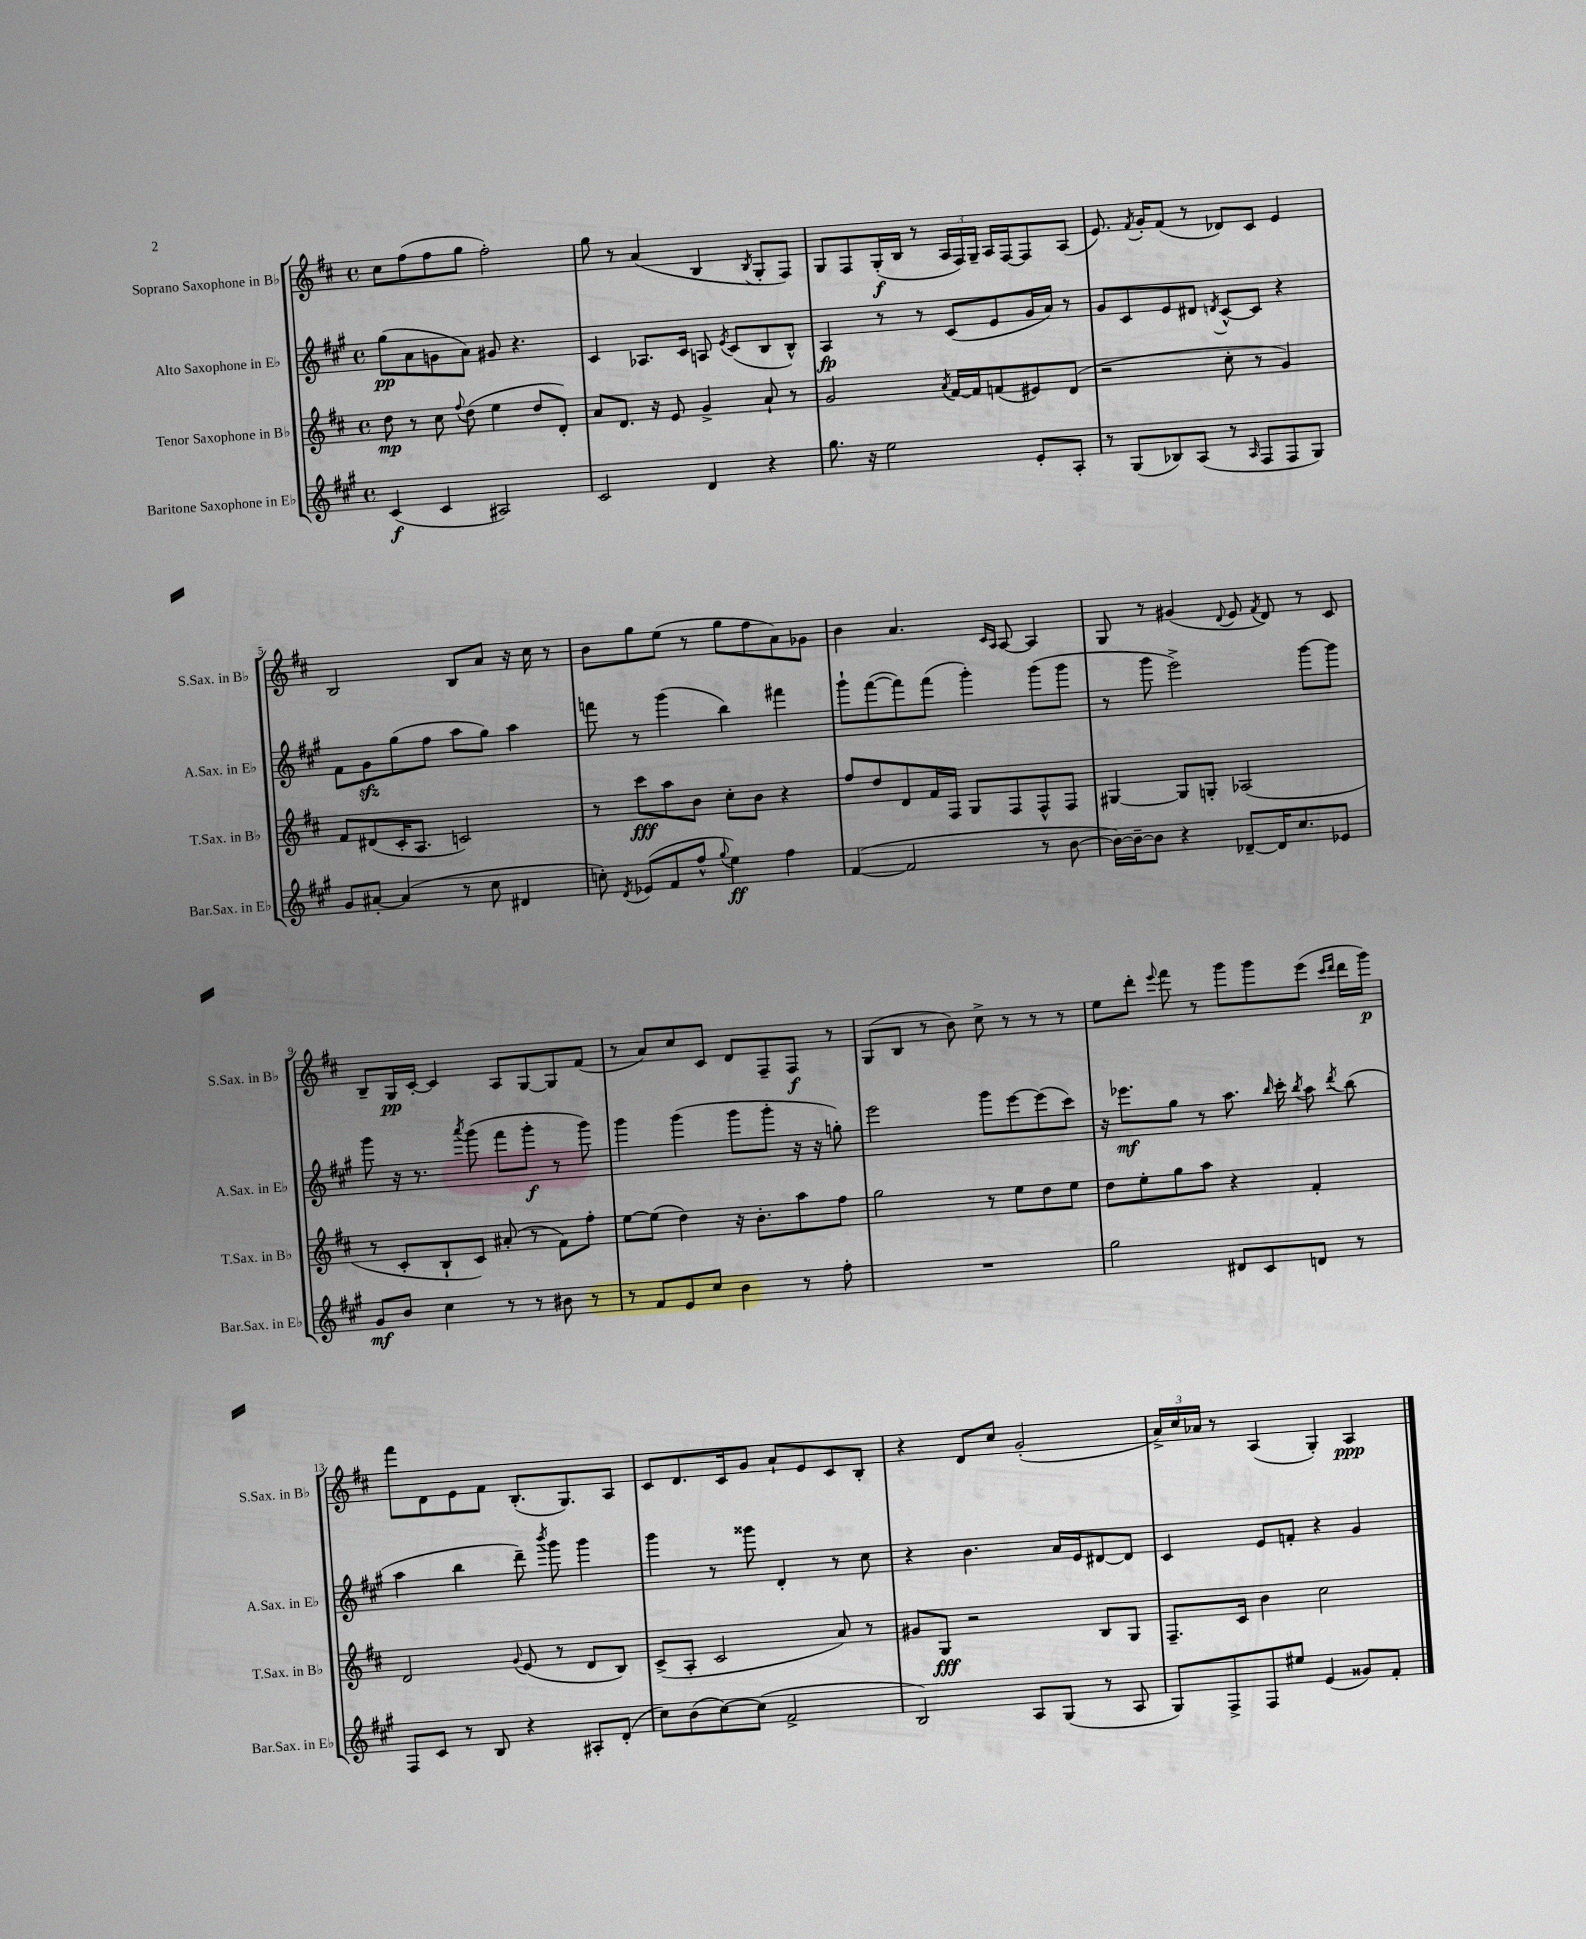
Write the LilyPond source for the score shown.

<<
\new StaffGroup <<
\new Staff = "s0" \with { instrumentName = "Soprano Saxophone in Bb" shortInstrumentName = "S.Sax. in Bb" } {
    \clef treble \key d \major \defaultTimeSignature \time 4/4
    \autoBeamOff cis''8[ fis''8( fis''8 g''8] fis''2-.) |
    g''8 r8 a'4( b4 \acciaccatura { b8 } g8[-. fis8]) |
    g8[ fis8 g16-.\f( b16] r8 \tuplet 3/2 { a16[ fis16) g16]-- } a16[ fis16~ fis8 a8]( |
    e'8.) \acciaccatura { fis'8 } g'16[-. fis'8]( r8 des'8[) cis'8] e'4 |
    b2 b8[ a'8] r16 cis''16 r8 |
    b'8[ g''8 e''8]( r8 g''8[ fis''8 a'8) ges'8] |
    b'4 a'4. \grace { cis'16[ a16] } a8~ a4 |
    g8 r8 gis'4( \appoggiatura { d'8 } e'8 \acciaccatura { fis'8 } d'8) r8 cis'8 |
    b8[-- g16\pp cis'16]~-. cis'4 a8[ g8~ g8 fis'8]( |
    r8 a'8[) cis''8 cis'8] d'8[ fis8-- fis8]\f r8 |
    g8[( b8] r8 b'8) cis''8-> r8 r8 r8 |
    e''8[ d'''8]-. \appoggiatura { e'''8 } fis'''8 r8 g'''8[ g'''8 e'''8]( \grace { cis'''16[ d'''16] } d'''16[ g'''16]\p) |
    fis'''8[ d'8 e'8 fis'8] b8.[-.( g8.) a8] |
    cis'8[ d'8. cis'16 g'8] a'8[-! e'8 cis'8 b8]-. |
    r4 d'8[ cis''8] g'2-.( |
    \tuplet 3/2 { a'16[->) cis''16 aes'16] } r8 a4( g4-.) a4\ppp \bar "|." |
}
\new Staff = "s1" \with { instrumentName = "Alto Saxophone in Eb" shortInstrumentName = "A.Sax. in Eb" } {
    \clef treble \key a \major \defaultTimeSignature \time 4/4
    \autoBeamOff gis''8[\pp( a'8 g'8 a'8]) gis'8 r4. |
    cis'4 aes8.[ cis'16] a8 \acciaccatura { e'8 } cis'8[( b8 b8]-^) |
    a4\fp r8 r8 cis'8[( e'8 gis'16 a'16]) r8 |
    gis'8[ cis'8 e'8 dis'8] \acciaccatura { d'8 } cis'8[~-^ cis'8] r4 |
    fis'8[ gis'8\sfz gis''8( fis''8] a''8[ gis''8]) a''4 |
    f'''8 r8 gis'''4( b''4) fis'''4 |
    gis'''8[-! fis'''8~( fis'''8) fis'''8]( gis'''4-.) gis'''8[( gis'''8] |
    r8 gis'''8 e'''2->) gis'''8[~ gis'''8] |
    gis'''8 r16 r8. \acciaccatura { a'''8 } gis'''8( fis'''8[ gis'''8]-.\f r8 gis'''8) |
    gis'''4 gis'''4( gis'''8[ gis'''8]-. r16 r16 g''8-.) |
    e'''2 gis'''8[ e'''8~ e'''8( cis'''8]) |
    r16 ees'''8.[\mf gis''8] r8 a''8. \grace { b''16 } cis'''16-. \acciaccatura { b''8 } a''8 \acciaccatura { d'''8 } b''8( |
    a''4 b''4 d'''8--) \acciaccatura { b'''8 } gis'''8 gis'''4 |
    gis'''4 r8 gisis'''8 d'4-. r8 cis''8 |
    r4 b'4. a'16[ e'16 dis'8~ dis'8] |
    cis'4 e'8[ f'8]-. r4 gis'4 \bar "|." |
}
\new Staff = "s2" \with { instrumentName = "Tenor Saxophone in Bb" shortInstrumentName = "T.Sax. in Bb" } {
    \clef treble \key d \major \defaultTimeSignature \time 4/4
    \autoBeamOff d''8\mp r8 cis''8 \appoggiatura { fis''8 } d''8( e''4 d''8[ d'8]-.) |
    a'8[ d'8.] r16 e'8 g'4-> a'8-! r8 |
    g'2 \acciaccatura { a'8 } fis'16[~ fis'16 f'8( eis'8) d'8]( |
    r2 cis''8-. r8 g'4) |
    fis'8[ dis'8( cis'16-. a8.] c'2) |
    r8 cis'''8[\fff a''8 b'8] cis''8[-. b'8] r4 |
    fis''8[ d''8 d'8 fis'16 fis16] g8[ fis8 fis8-^ fis8] |
    gis4~ gis8[ g8]-. aes2( |
    r8 cis'8[-. b8-! cis'8]) ais'8-.( r8 fis'8[) fis''8]-. |
    e''8[~ e''8]( d''4) r16 b'8.[-. a''8 fis''8] |
    g''2 r8 e''8[ d''8 e''8] |
    d''8[ e''8-. g''8 a''8] r4 fis'4-. |
    d'2 \appoggiatura { g'8 } e'8( r8 d'8[ b8]) |
    cis'8[->( a8]-. cis'2 a'8) r8 |
    gis'8[ g8]\fff r2 b8[ g8] |
    fis8.[-- cis'16] b'4 cis''2 \bar "|." |
}
\new Staff = "s3" \with { instrumentName = "Baritone Saxophone in Eb" shortInstrumentName = "Bar.Sax. in Eb" } {
    \clef treble \key a \major \defaultTimeSignature \time 4/4
    \autoBeamOff cis'4\f( cis'4 ais2) |
    cis'2 d'4 r4 |
    gis''8. r16 e''2 e'8[-. a8]-. |
    r8 gis8[( bes8) a8]( r8 \grace { a16 } fis8[ fis8 gis8]) |
    gis'8[ ais'8]~-. ais'4( r8 cis''8 dis'4 |
    c''8-.) \acciaccatura { d'8 } ees'8[( fis'8 fis''8]-^ \appoggiatura { gis''8 } e''4\ff) fis''4 |
    fis'4~( fis'2 r8 b'8~ |
    b'16[~) b'16~-- b'8] r4 des'8[~-- des'16 cis''8. ees'8] |
    gis'8[\mf b'8] cis''4 r8 r8 bis'8 r8 |
    r8 fis'8[ e'8 cis''8] b'4 r8 fis''8-. |
    R1 |
    gis''2 dis'8[ cis'8 d'8] r8 |
    fis8[ cis'8] r8 b8 r4 ais8[-. d'8]-.( |
    cis''8[) b'8( cis''8~) cis''8]( fis'2-> |
    b2) a8[ gis8]( r8 a8 |
    gis8[) fis8-> fis8 eis''8] e'4( gisis'8[) fis'8]-. \bar "|." |
}
>>
>>
